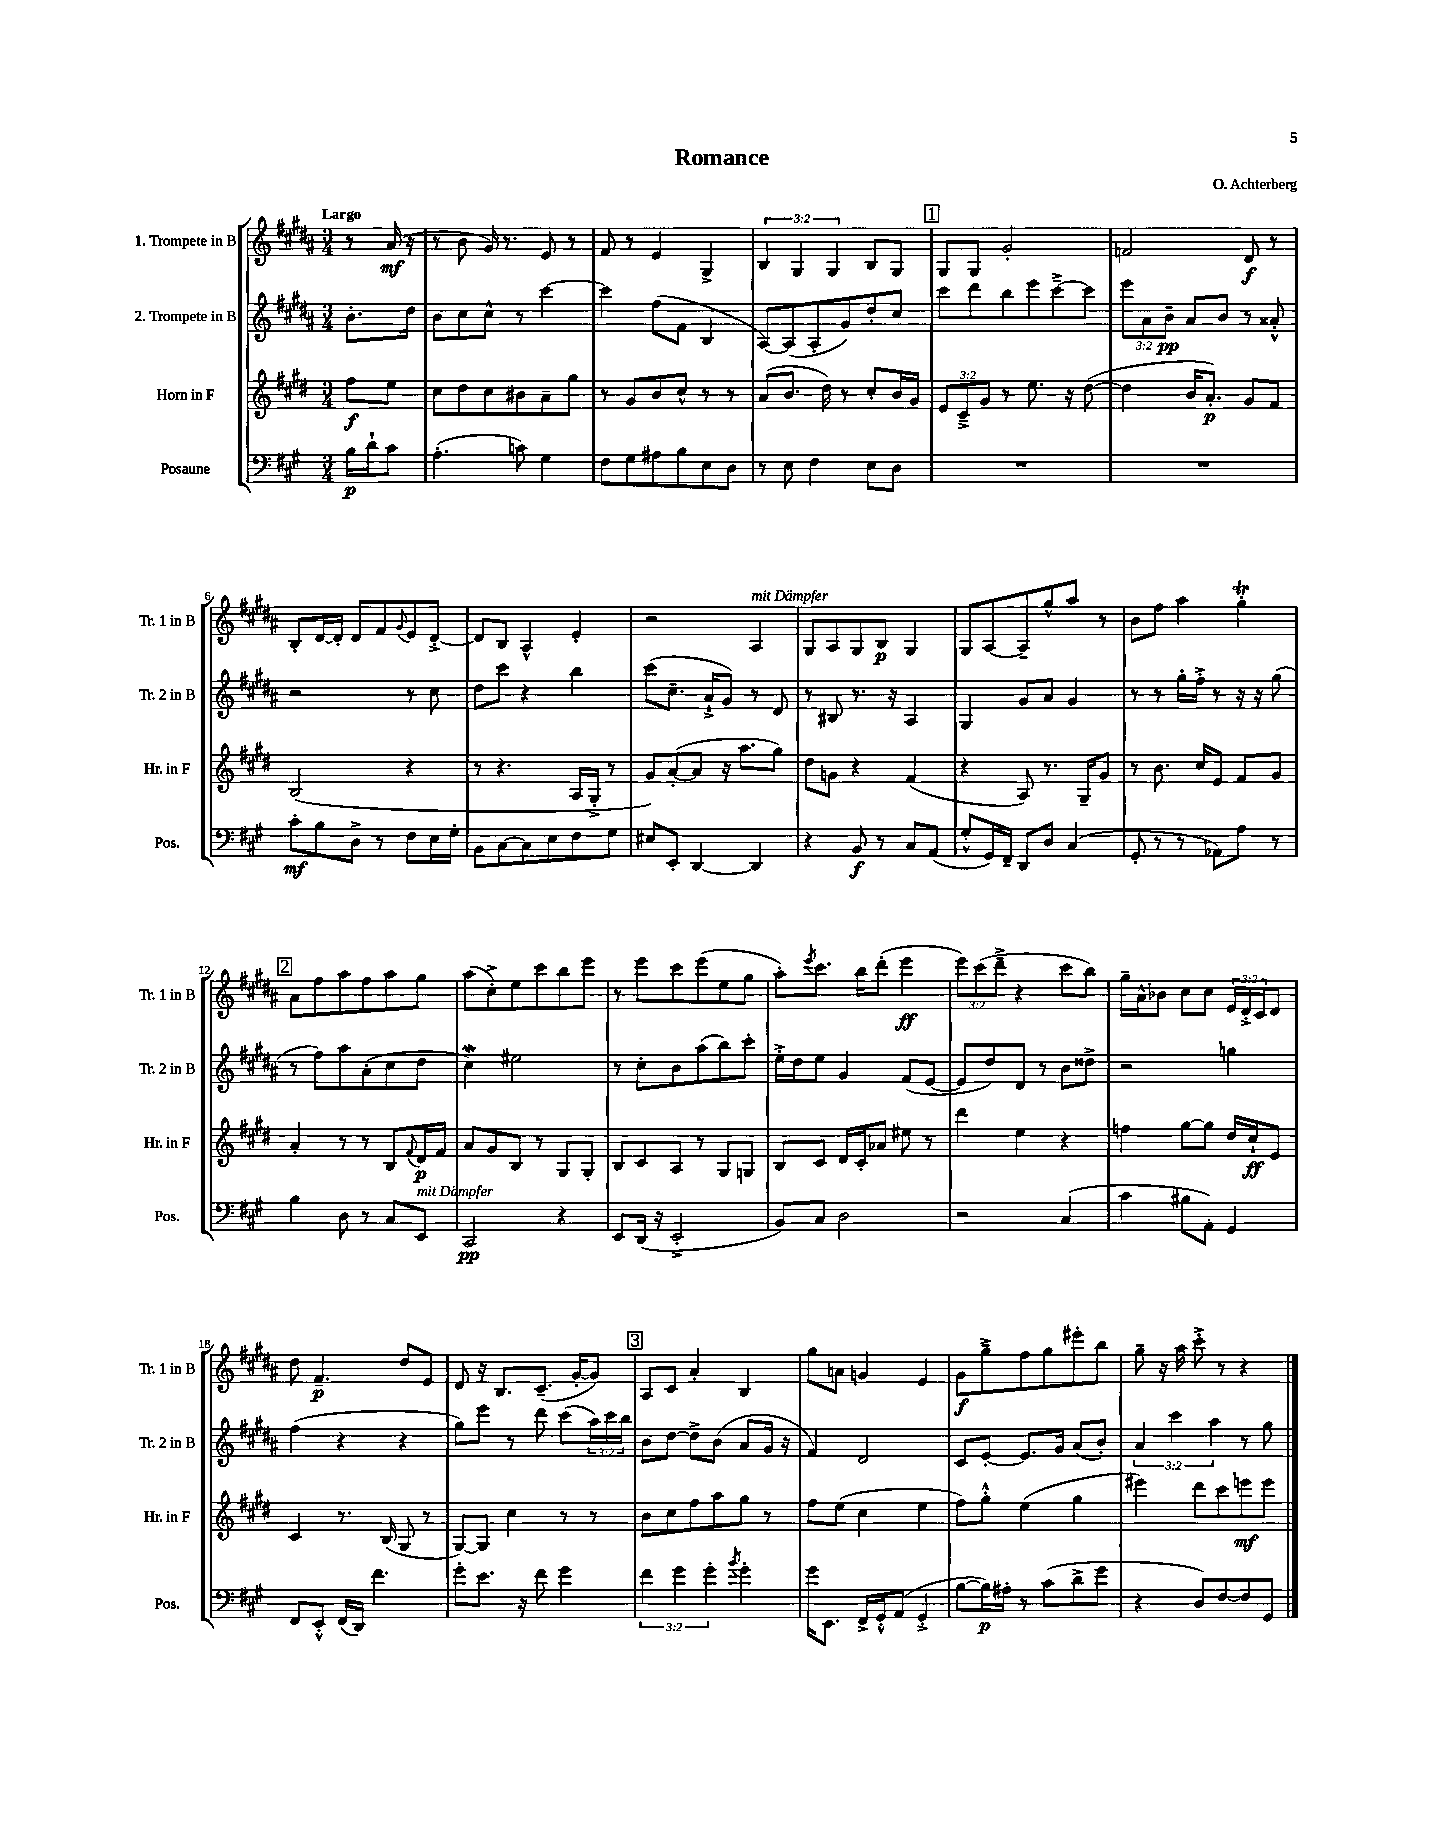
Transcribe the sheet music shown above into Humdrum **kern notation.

**kern	**dynam	**kern	**dynam	**kern	**dynam	**kern	**dynam
*part4	*part4	*part3	*part3	*part2	*part2	*part1	*part1
*staff4	*staff4	*staff3	*staff3	*staff2	*staff2	*staff1	*staff1
*I"Posaune	*	*I"Horn in F	*	*I"2. Trompete in B	*	*I"1. Trompete in B	*
*I'Pos.	*	*I'Hr. in F	*	*I'Tr. 2 in B	*	*I'Tr. 1 in B	*
*clefF4	*	*clefG2	*	*clefG2	*	*clefG2	*
*k[f#c#g#]	*	*k[f#c#g#d#]	*	*k[f#c#g#d#a#]	*	*k[f#c#g#d#a#]	*
*M3/4	*	*M3/4	*	*M3/4	*	*M3/4	*
=	=	=	=	=	=	=	=
!	!	!	!	!	!	!LO:TX:a:B:t=Largo	!
16B\LL	p	8ff#\L	f	8.b'\L	.	8r	.
16d`\J	.	.	.	.	.	.	.
8c#\J	.	8ee\J	.	.	.	(16a#/	mf
.	.	.	.	16dd#\Jk	.	16r	.
=1	=1	=1	=1	=1	=1	=1	=1
(4.A'\	.	8cc#\L	.	8b\L	.	8r	.
.	.	8dd#\	.	8cc#\	.	8b\	.
.	.	8cc#\	.	8cc#^^\J	.	16g#/)	.
.	.	.	.	.	.	8.r	.
8cn\)	.	8b#X\	.	8r	.	.	.
4G#\	.	8a~\	.	[4ccc#\	.	8e/	.
.	.	8gg#\J	.	.	.	8r	.
=2	=2	=2	=2	=2	=2	=2	=2
8F#\L	.	8r	.	4ccc#\]	.	8f#/	.
8G#\	.	8g#/L	.	.	.	8r	.
8A#X\	.	8b/	.	(8ff#\L	.	4e/	.
8B\	.	8cc#^^/J	.	8f#\J	.	.	.
8E\	.	8r	.	4B/	.	4G#^/	.
8D\J	.	8r	.	.	.	.	.
=3	=3	=3	=3	=3	=3	=3	=3
8r	.	(8a/L	.	[8A#/L)	.	6B/	.
8E\	.	8.b/J	.	(8A#/]	.	.	.
.	.	.	.	.	.	6G#/	.
4F#\	.	.	.	8A#'/	.	.	.
.	.	16dd#\)	.	.	.	.	.
.	.	.	.	.	.	6G#/	.
.	.	8r	.	8g#/)	.	.	.
8E\L	.	8cc#'/L	.	8dd#'/	.	8B/L	.
8D\J	.	16b/L	.	8cc#/J	.	8G#/J	.
.	.	16g#/JJ	.	.	.	.	.
!!LO:REH:place=s1:t=1
=4	=4	=4	=4	=4	=4	=4	=4
2.r	.	12e/L	.	8ccc#\L	.	8G#/L	.
.	.	12c#~^/	.	.	.	.	.
.	.	.	.	8ddd#\	.	8G#/J	.
.	.	12g#/J	.	.	.	.	.
.	.	8r	.	8bb\	.	2g#'/	.
.	.	8.ee\	.	8eee\	.	.	.
.	.	.	.	[8ccc#~^\	.	.	.
.	.	16r	.	.	.	.	.
.	.	([8dd#\	.	8ccc#\J]	.	.	.
=5	=5	=5	=5	=5	=5	=5	=5
2.r	.	4dd#\]	.	12eee\L	.	2fn/	.
.	.	.	.	12a#\	.	.	.
.	.	.	.	12b~\J	pp	.	.
.	.	16b/KL	.	8a#/L	.	.	.
.	.	8.a'/J)	p	.	.	.	.
.	.	.	.	8b/J	.	.	.
.	.	8g#/L	.	8r	.	8d#/	f
.	.	8f#/J	.	8a##X'^^/	.	8r	.
!!LO:LB:g=z
=6	=6	=6	=6	=6	=6	=6	=6
8c#'\L	mf	(2B/	.	2r	.	8B'/L	.
8B\	.	.	.	.	.	[16d#/L	.
.	.	.	.	.	.	16d#'/JJ]	.
8D^\J	.	.	.	.	.	8d#/L	.
8r	.	.	.	.	.	8f#/	.
.	.	.	.	.	.	8qqg#/	.
8F#\L	.	4r	.	8r	.	8e/	.
16E\L	.	.	.	8cc#\	.	[8d#'^/J	.
16G#'\JJ	.	.	.	.	.	.	.
=7	=7	=7	=7	=7	=7	=7	=7
8BB\L	.	8r	.	8dd#\L	.	8d#/L]	.
[8C#\	.	4.r	.	8ccc#\J	.	8B/J	.
8C#\]	.	.	.	4r	.	4A#^^/	.
8E\	.	.	.	.	.	.	.
8F#\	.	16A/LL	.	4bb\	.	4e'/	.
.	.	16G#'^/JJ	.	.	.	.	.
8G#\J	.	8r	.	.	.	.	.
=8	=8	=8	=8	=8	=8	=8	=8
8E#X/L	.	8g#/L)	.	(8ccc#\L	.	2r	.
8EE'/J	.	([8a'/	.	8.cc#~\J	.	.	.
[4DD/	.	8a/J]	.	.	.	.	.
.	.	.	.	16a#`^/KL	.	.	.
.	.	16r	.	8g#/J)	.	.	.
.	.	8.aa\L	.	.	.	.	.
!	!	!	!	!	!	!LO:TX:a:i:t=mit Dämpfer	!
4DD/]	.	.	.	8r	.	4A#/	.
.	.	8gg#\J)	.	8d#/	.	.	.
=9	=9	=9	=9	=9	=9	=9	=9
4r	.	8dd#\L	.	8r	.	8G#/L	.
.	.	8gn\J	.	8B#X/	.	8A#/	.
8BB/	f	4r	.	8.r	.	8G#/	.
8r	.	.	.	.	.	8B/J	p
.	.	.	.	16r	.	.	.
8C#/L	.	(4f#/	.	4A#/	.	4G#/	.
(8AA/J	.	.	.	.	.	.	.
=10	=10	=10	=10	=10	=10	=10	=10
8G#'^^/L	.	4r	.	4G#/	.	8G#/L	.
16GG#/L)	.	.	.	.	.	[8A#/	.
16FF#~/JJ	.	.	.	.	.	.	.
8DD/L	.	8A/)	.	8g#/L	.	8A#~/]	.
8D/J	.	8.r	.	8a#/J	.	8gg#^^/	.
(4C#/	.	.	.	4g#/	.	8aa#/J	.
.	.	16G#~/KL	.	.	.	.	.
.	.	8g#/J	.	.	.	8r	.
=11	=11	=11	=11	=11	=11	=11	=11
8GG#'/	.	8r	.	8r	.	8b\L	.
8r	.	8.b\	.	8r	.	8ff#\J	.
8r	.	.	.	16gg#'\LL	.	4aa#\	.
.	.	16cc#/KL	.	16ff#'^\JJ	.	.	.
8AA-X\L)	.	8e/J	.	8r	.	.	.
8A\J	.	8f#/L	.	16r	.	4gg#T'\	.
.	.	.	.	16r	.	.	.
8r	.	8g#/J	.	(8gg#\	.	.	.
!!LO:LB:g=z
!!LO:REH:place=s1:t=2
=12	=12	=12	=12	=12	=12	=12	=12
4B\	.	4a'/	.	8r	.	8a#\L	.
.	.	.	.	8ff#\L)	.	8ff#\	.
8D\	.	8r	.	8aa#\	.	8aa#\	.
8r	.	8r	.	(8a#'\	.	8ff#\	.
8C#/L	.	8B/L	.	8cc#\	.	8aa#\	.
.	.	8qqf#/	.	.	.	.	.
!LO:TX:a:i:t=mit Dämpfer	!	!	!	!	!	!	!
8EE/J	.	16d#/L	p	8dd#\J	.	8gg#\J	.
.	.	16f#/JJ	.	.	.	.	.
=13	=13	=13	=13	=13	=13	=13	=13
2CC#/	pp	8a/L	.	4cc#W\)	.	(8aa#\L	.
.	.	8g#/	.	.	.	8cc#'^\)	.
.	.	8B/J	.	2ee#X\	.	8ee\	.
.	.	8r	.	.	.	8ccc#\	.
4r	.	8G#/L	.	.	.	8bb\	.
.	.	8G#'/J	.	.	.	8eee\J	.
=14	=14	=14	=14	=14	=14	=14	=14
8EE/L	.	8B/L	.	8r	.	8r	.
(16DD/Jk	.	8c#/	.	8cc#'\L	.	8eee\L	.
16r	.	.	.	.	.	.	.
2EE'^/	.	8A/J	.	8b\	.	8ccc#\	.
.	.	8r	.	(8aa#\	.	(8eee\	.
.	.	8G#/L	.	8bb\)	.	8ee\	.
.	.	8Gn/J	.	8ccc#'\J	.	8gg#\J	.
=15	=15	=15	=15	=15	=15	=15	=15
8BB/L)	.	8B/L	.	16ee'^\LL	.	8aa#'\L)	.
.	.	.	.	16dd#\J	.	.	.
.	.	.	.	.	.	8qeee/	.
8C#/J	.	8c#/J	.	8ee\J	.	8.ccc#\J	.
2D\	.	16d#/LL	.	4g#/	.	.	.
.	.	16c#'/J	.	.	.	16bb\KL	.
.	.	8a-X/J	.	.	.	(8ddd#'\J	.
.	.	8ee#X\	.	(8f#/L	.	4eee\	ff
.	.	8r	.	[8e/J	.	.	.
=16	=16	=16	=16	=16	=16	=16	=16
2r	.	4ddd#\	.	8e/L]	.	12eee\L)	.
.	.	.	.	.	.	(12ccc#\	.
.	.	.	.	8dd#/)	.	.	.
.	.	.	.	.	.	12ddd#~^\J	.
.	.	4ee\	.	8d#/J	.	4r	.
.	.	.	.	8r	.	.	.
(4C#/	.	4r	.	8b\L	.	8ccc#\L	.
.	.	.	.	8dd##X^\J	.	8bb\J)	.
=17	=17	=17	=17	=17	=17	=17	=17
4c#\	.	4ffn\	.	2r	.	16gg#~\LL	.
.	.	.	.	.	.	16a#^^\J	.
.	.	.	.	.	.	8b-X\J	.
8B#X\L	.	[8gg#\L	.	.	.	8cc#\L	.
8AA'\J)	.	8gg#\J]	.	.	.	8cc#\J	.
4GG#/	.	16dd#/LL	.	4ggn\	.	24e/LL	.
.	.	.	.	.	.	24d#'^/	.
.	.	16cc#`/J	ff	.	.	.	.
.	.	.	.	.	.	24c#/J	.
.	.	8e/J	.	.	.	8d#/J	.
!!LO:LB:g=z
=18	=18	=18	=18	=18	=18	=18	=18
8FF#/L	.	4c#/	.	(4ff#\	.	8dd#\	.
8EE'^^/J	.	.	.	.	.	4.f#~/	p
(16FF#/LL	.	8.r	.	4r	.	.	.
16DD/JJ)	.	.	.	.	.	.	.
4.f#\	.	.	.	.	.	.	.
.	.	(16B/	.	.	.	.	.
.	.	8G#/	.	4r	.	8dd#/L	.
.	.	8r	.	.	.	8e/J	.
=19	=19	=19	=19	=19	=19	=19	=19
8g#'\L	.	[8G#/L)	.	8gg#\L)	.	8d#/	.
8.e\J	.	8G#/J]	.	8eee\J	.	16r	.
.	.	.	.	.	.	8.B/L	.
.	.	4cc#\	.	8r	.	.	.
16r	.	.	.	.	.	.	.
8f#\	.	.	.	8ddd#\	.	(8.c#~/J	.
4g#\	.	8r	.	(8ccc#\L	.	.	.
.	.	.	.	.	.	[16g#'/KL	.
.	.	8r	.	24aa#\L)	.	8g#/J])	.
.	.	.	.	24ccc#\	.	.	.
.	.	.	.	24bb\JJ	.	.	.
!!LO:REH:place=s1:t=3
=20	=20	=20	=20	=20	=20	=20	=20
6f#\	.	8b\L	.	8b\L	.	8A#/L	.
.	.	8cc#\	.	[8dd#\J	.	8c#/J	.
6g#\	.	.	.	.	.	.	.
.	.	8ff#\	.	8dd#^\L]	.	4a#'/	.
6g#'\	.	.	.	.	.	.	.
.	.	8aa\	.	(8b\J	.	.	.
8qb/	.	.	.	.	.	.	.
4g#'\	.	8gg#\J	.	8a#/L	.	4B/	.
.	.	8r	.	16g#/Jk	.	.	.
.	.	.	.	16r	.	.	.
=21	=21	=21	=21	=21	=21	=21	=21
16g#\KL	.	8ff#\L	.	4f#/)	.	8gg#\L	.
8.EE\J	.	.	.	.	.	.	.
.	.	(8ee\J	.	.	.	8an\J	.
16FF#^/LL	.	4cc#\	.	2d#/	.	4gn/	.
16GG#'^^/J	.	.	.	.	.	.	.
(8AA/J	.	.	.	.	.	.	.
4GG#'^/	.	4ee\	.	.	.	4e/	.
=22	=22	=22	=22	=22	=22	=22	=22
[8B\L	.	8ff#\L)	.	8c#/L	.	8g#\L	f
16B\L])	p	8gg#'^^\J	.	[8e'/J	.	8gg#~^\	.
16A#X'\JJ	.	.	.	.	.	.	.
8r	.	(4ee\	.	8.e/L]	.	8ff#\	.
(8c#\L	.	.	.	.	.	8gg#\	.
.	.	.	.	16g#/Jk	.	.	.
8d^\	.	4gg#\	.	(8a#/L	.	8eee#X'\	.
8g#\J	.	.	.	8b'/J)	.	8bb\J	.
=23	=23	=23	=23	=23	=23	=23	=23
4r	.	4eee#X\)	.	6a#/	.	8gg#~\	.
.	.	.	.	.	.	16r	.
.	.	.	.	6ccc#\	.	.	.
.	.	.	.	.	.	16aa#\	.
8D/L)	.	8ddd#\L	.	.	.	8ccc#'^\	.
.	.	.	.	6aa#\	.	.	.
[8F#/	.	8ccc#\	.	.	.	8r	.
8F#/]	.	8eeen\	mf	8r	.	4r	.
8GG#/J	.	8eee\J	.	8gg#\	.	.	.
==	==	==	==	==	==	==	==
*-	*-	*-	*-	*-	*-	*-	*-
